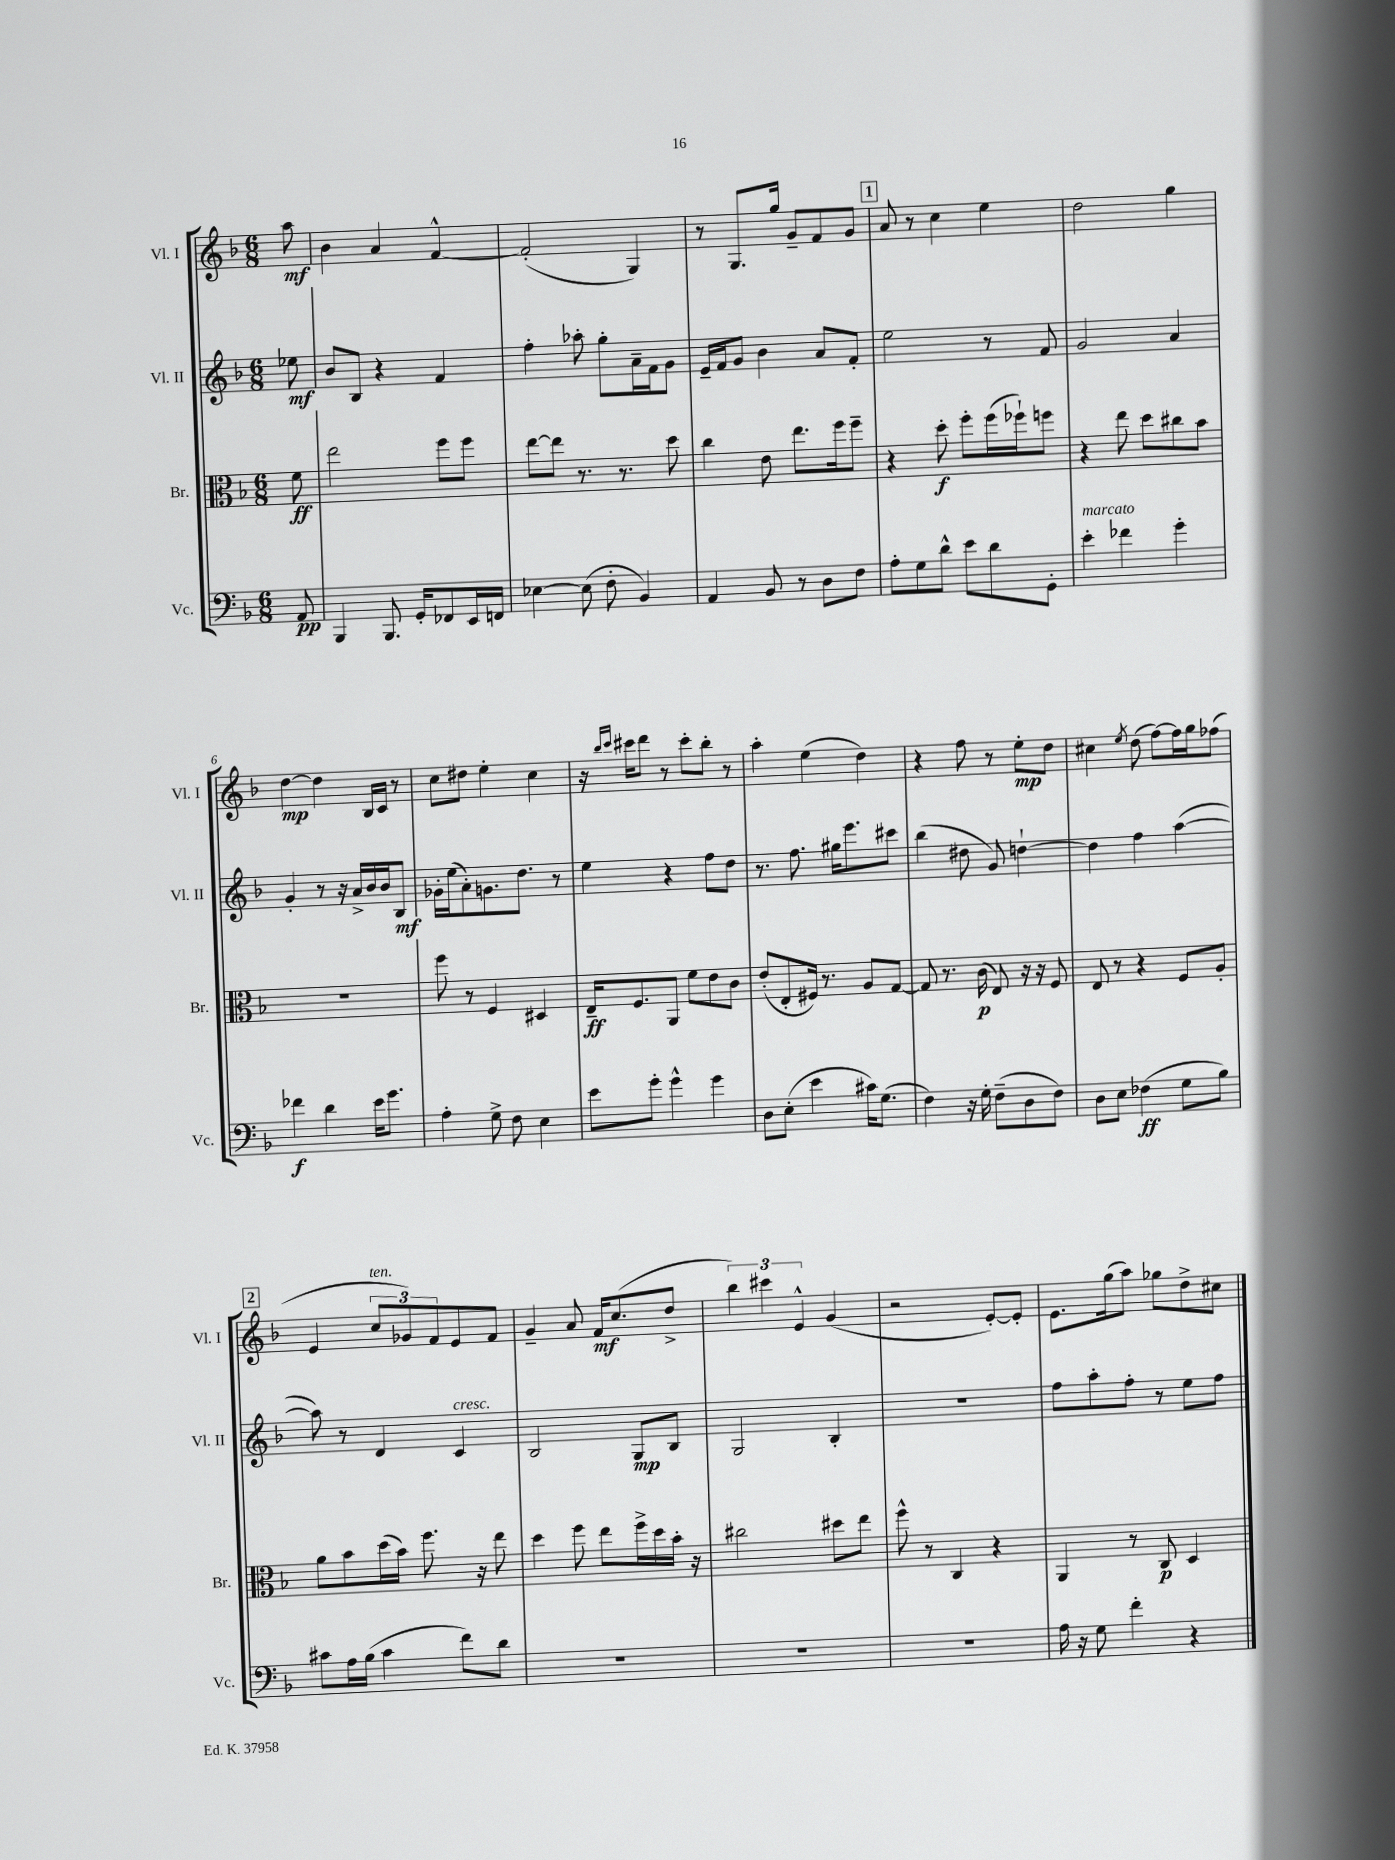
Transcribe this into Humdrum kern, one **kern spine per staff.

**kern	**dynam	**kern	**dynam	**kern	**dynam	**kern	**dynam
*part4	*part4	*part3	*part3	*part2	*part2	*part1	*part1
*staff4	*staff4	*staff3	*staff3	*staff2	*staff2	*staff1	*staff1
*I"Vc.	*	*I"Br.	*	*I"Vl. II	*	*I"Vl. I	*
*I'Vc.	*	*I'Br.	*	*I'Vl. II	*	*I'Vl. I	*
*clefF4	*	*clefC3	*	*clefG2	*	*clefG2	*
*k[b-]	*	*k[b-]	*	*k[b-]	*	*k[b-]	*
*M6/8	*	*M6/8	*	*M6/8	*	*M6/8	*
=	=	=	=	=	=	=	=
8AA/	pp	8f\	ff	8ee-X\	mf	8aa\	mf
=1	=1	=1	=1	=1	=1	=1	=1
4BBB-/	.	2ee\	.	8b-/L	.	4b-\	.
.	.	.	.	8B-/J	.	.	.
8.BBB-/	.	.	.	4r	.	4a/	.
16GG'/KL	.	.	.	.	.	.	.
8FF-X/	.	8ff\L	.	4f/	.	[4f^^/	.
16EE/L	.	8ff\J	.	.	.	.	.
16FFn/JJ	.	.	.	.	.	.	.
=2	=2	=2	=2	=2	=2	=2	=2
[4E-X\	.	[8ee\L	.	4ff'\	.	(2f'/]	.
.	.	8ee\J]	.	.	.	.	.
(8E-\]	.	8.r	.	8aa-X'\	.	.	.
8F'\	.	.	.	8gg'\L	.	.	.
.	.	8.r	.	.	.	.	.
4BB-/)	.	.	.	16a~\L	.	4G/)	.
.	.	.	.	16f\J	.	.	.
.	.	8dd\	.	8g\J	.	.	.
=3	=3	=3	=3	=3	=3	=3	=3
4AA/	.	4cc\	.	16e~/LL	.	8r	.
.	.	.	.	16f/J	.	.	.
.	.	.	.	8g/J	.	8.G/L	.
8BB-/	.	8e\	.	4b-\	.	.	.
.	.	.	.	.	.	16gg/Jk	.
8r	.	8.ee\L	.	.	.	8g~/L	.
8D\L	.	.	.	8a/L	.	8f/	.
.	.	16ff\k	.	.	.	.	.
8F\J	.	8ff~\J	.	8f'/J	.	8g/J	.
!!LO:REH:place=s1:t=1
=4	=4	=4	=4	=4	=4	=4	=4
8A'\L	.	4r	.	2ee\	.	8a/	.
8G\	.	.	.	.	.	8r	.
8d^^\J	.	8dd'\	f	.	.	4cc\	.
8e\L	.	8ff'\L	.	.	.	.	.
8d\	.	(16ff\L	.	8r	.	4ee\	.
.	.	16ff-X`\J)	.	.	.	.	.
8GG'\J	.	8ffn\J	.	8f/	.	.	.
=5	=5	=5	=5	=5	=5	=5	=5
!LO:TX:a:i:t=marcato	!	!	!	!	!	!	!
4e'\	.	4r	.	2g/	.	2dd\	.
4f-X\	.	8ee\	.	.	.	.	.
.	.	8dd\L	.	.	.	.	.
4g'\	.	8cc#X\	.	4a/	.	4gg\	.
.	.	8b-\J	.	.	.	.	.
!!LO:LB:g=z
=6	=6	=6	=6	=6	=6	=6	=6
4f-X\	f	2.r	.	4g'/	.	[4dd\	mp
4d\	.	.	.	8r	.	4dd\]	.
.	.	.	.	16r	.	.	.
.	.	.	.	16a^/LL	.	.	.
16e\KL	.	.	.	16b-/	.	16B-/LL	.
8.g\J	.	.	.	16b-/J	.	16c/JJ	.
.	.	.	.	8B-/J	mf	8r	.
=7	=7	=7	=7	=7	=7	=7	=7
4A'\	.	8ff\	.	16g-X'\LL	.	8cc\L	.
.	.	.	.	(16ee\J	.	.	.
.	.	8r	.	8a'\)	.	8dd#X\J	.
8G^\	.	4F/	.	8.gn\	.	4ee'\	.
8F\	.	.	.	.	.	.	.
.	.	.	.	8.dd\J	.	.	.
4E\	.	4D#X/	.	.	.	4cc\	.
.	.	.	.	8r	.	.	.
=8	=8	=8	=8	=8	=8	=8	=8
8e\L	.	16E~/KL	ff	4ee\	.	16r	.
.	.	.	.	.	.	16qqbb-/LL	.
.	.	.	.	.	.	16qqccc/JJ	.
.	.	8.F/	.	.	.	16ccc#X\KL	.
8g'\J	.	.	.	.	.	8ddd\J	.
4g^^\	.	8AA/J	.	4r	.	8r	.
.	.	8f\L	.	.	.	8ccc#'\L	.
4g\	.	8e\	.	8ff\L	.	8bb-'\J	.
.	.	8c\J	.	8dd\J	.	8r	.
=9	=9	=9	=9	=9	=9	=9	=9
8D\L	.	(8e'/L	.	8.r	.	4aa'\	.
(8E'\J	.	8E'/	.	.	.	.	.
.	.	.	.	8.ff\	.	.	.
4e\	.	16F#X/Jk)	.	.	.	(4ee\	.
.	.	8.r	.	.	.	.	.
.	.	.	.	16gg#X\KL	.	.	.
.	.	.	.	8.eee\	.	.	.
16c#X\KL)	.	8A/L	.	.	.	4dd\)	.
(8.G\J	.	.	.	.	.	.	.
.	.	[8G/J	.	8ccc#X\J	.	.	.
=10	=10	=10	=10	=10	=10	=10	=10
4F\)	.	8G/]	.	(4bb-\	.	4r	.
.	.	8.r	.	.	.	.	.
16r	.	.	.	8dd#X\	.	8ff\	.
16G'\	.	(16c\	p	.	.	.	.
(8F~\L	.	8E/)	.	8g/)	.	8r	.
8D\	.	16r	.	[4ddn`\	.	8ee'\L	mp
.	.	16r	.	.	.	.	.
8F\J)	.	8F/	.	.	.	8dd\J	.
=11	=11	=11	=11	=11	=11	=11	=11
8D\L	.	8E/	.	4dd\]	.	4cc#X\	.
8E\J	.	8r	.	.	.	.	.
.	.	.	.	.	.	8qee/	.
(4F-X\	ff	4r	.	4ff\	.	(8dd\	.
.	.	.	.	.	.	[8ff\L)	.
8G\L	.	8F/L	.	([4aa\	.	16ff\L]	.
.	.	.	.	.	.	16gg\J	.
8B-\J)	.	8A'/J	.	.	.	(8ff-X\J	.
!!LO:LB:g=z
!!LO:REH:place=s1:t=2
=12	=12	=12	=12	=12	=12	=12	=12
8c#X\L	.	8a\L	.	8aa\])	.	4e/	.
16A\L	.	8b-\	.	8r	.	.	.
(16B-\JJ	.	.	.	.	.	.	.
!	!	!	!	!	!	!LO:TX:a:i:t=ten.	!
4c#\	.	(16dd\L	.	4d/	.	12cc/L	.
.	.	16b-\JJ)	.	.	.	.	.
.	.	.	.	.	.	12g-X/)	.
.	.	8.ff\	.	.	.	.	.
.	.	.	.	.	.	12f/	.
!	!	!	!	!LO:TX:a:i:t=cresc.	!	!	!
8f\L)	.	.	.	4c/	.	8e/	.
.	.	16r	.	.	.	.	.
8d\J	.	8ee\	.	.	.	8f/J	.
=13	=13	=13	=13	=13	=13	=13	=13
2.r	.	4dd\	.	2B-/	.	4g~/	.
.	.	8ff\	.	.	.	8a/	.
.	.	8ee\L	.	.	.	16f/KL	mf
.	.	.	.	.	.	(8.cc/	.
.	.	16ff^\L	.	8G/L	mp	.	.
.	.	16dd\	.	.	.	.	.
.	.	16b-'\JJ	.	8B-/J	.	8dd^/J	.
.	.	16r	.	.	.	.	.
=14	=14	=14	=14	=14	=14	=14	=14
2.r	.	2cc#X\	.	2G/	.	6bb-\)	.
.	.	.	.	.	.	6ccc#X\	.
.	.	.	.	.	.	6e^^/	.
.	.	8dd#X\L	.	4B-'/	.	(4g/	.
.	.	8ee\J	.	.	.	.	.
=15	=15	=15	=15	=15	=15	=15	=15
2.r	.	8ff^^\	.	2.r	.	2r	.
.	.	8r	.	.	.	.	.
.	.	4C/	.	.	.	.	.
.	.	4r	.	.	.	[8e'/L)	.
.	.	.	.	.	.	8e'/J]	.
=16	=16	=16	=16	=16	=16	=16	=16
16A\	.	4AA/	.	8ff\L	.	8.e\L	.
16r	.	.	.	.	.	.	.
8G\	.	.	.	8aa'\	.	.	.
.	.	.	.	.	.	(16gg\k	.
4f'\	.	8r	.	8ff'\J	.	8aa\J)	.
.	.	8C/	p	8r	.	8gg-X\L	.
4r	.	4D/	.	8ee\L	.	8dd^\	.
.	.	.	.	8ff\J	.	8cc#X\J	.
==	==	==	==	==	==	==	==
*-	*-	*-	*-	*-	*-	*-	*-
